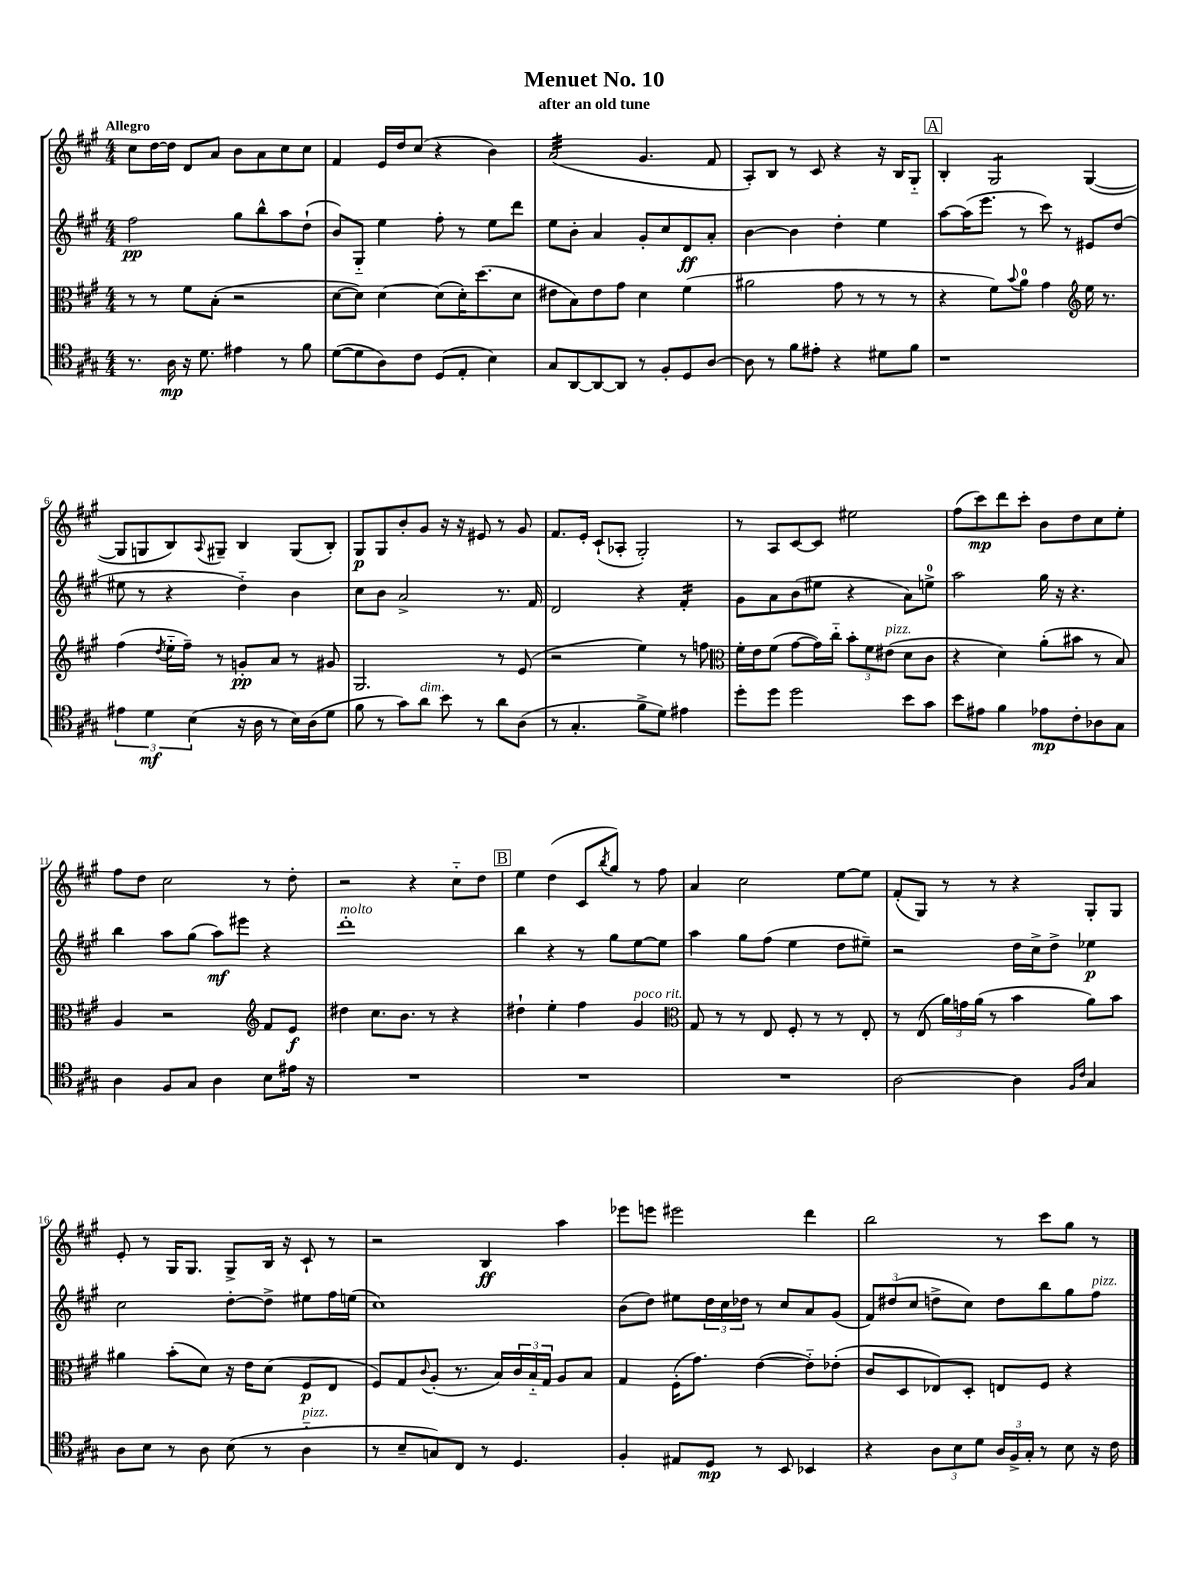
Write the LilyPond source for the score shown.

\header { title = "Menuet No. 10" subtitle = "after an old tune" }
<<
\new StaffGroup <<
\new Staff = "s0" {
    \clef treble \key a \major \numericTimeSignature \time 4/4 \tempo "Allegro"
    cis''8 d''16~ d''16 d'8 a'8 b'8 a'8 cis''8 cis''8 |
    fis'4 e'16 d''16 cis''8( r4 b'4) |
    a'2:32( gis'4. fis'8 |
    a8-.) b8 r8 cis'8 r4 r16 b16 gis8-_ |
    \mark \markup { \box "A" } b4-. gis2:8 gis4~( |
    gis8 g8 b8) \appoggiatura { a8 } gis8-- b4 gis8( b8-.) |
    gis8\p gis8 b'8-. gis'8 r16 r16 eis'8 r8 gis'8 |
    fis'8. e'16-. cis'8-!( aes8-. gis2-.) |
    r8 a8 cis'8~ cis'8 eis''2 |
    fis''8( cis'''8\mp) d'''8 cis'''8-. b'8 d''8 cis''8 e''8-. |
    fis''8 d''8 cis''2 r8 d''8-. |
    r2 r4 cis''8-_ d''8 |
    \mark \markup { \box "B" } e''4 d''4( cis'8 \acciaccatura { b''8 } gis''8) r8 fis''8 |
    a'4 cis''2 e''8~ e''8 |
    fis'8-.( gis8) r8 r8 r4 gis8-. gis8 |
    e'8-. r8 gis16 gis8. gis8-> b16 r16 cis'8-! r8 |
    r2 b4\ff a''4 |
    ees'''8 e'''8 eis'''2 d'''4 |
    b''2 r8 cis'''8 gis''8 r8 \bar "|." |
}
\new Staff = "s1" {
    \clef treble \key a \major \numericTimeSignature \time 4/4
    fis''2\pp gis''8 b''8-^ a''8 d''8-!( |
    b'8) gis8-_ e''4 fis''8-. r8 e''8 d'''8 |
    e''8 b'8-. a'4 gis'8-. cis''8 d'8\ff a'8-. |
    b'4~ b'4 d''4-. e''4 |
    \mark \markup { \box "A" } a''8~ a''16( e'''8. r8 cis'''8) r8 eis'8 d''8( |
    eis''8 r8 r4 d''4-_) b'4 |
    cis''8 b'8 a'2-> r8. fis'16 |
    d'2 r4 fis'4:16-. |
    gis'8 a'8 b'8( eis''8 r4 a'8) e''8-0-> |
    a''2 gis''16 r16 r4. |
    b''4 a''8 gis''8( a''8\mf) eis'''8 r4 |
    d'''1-.^\markup { \italic "molto" } |
    \mark \markup { \box "B" } b''4 r4 r8 gis''8 e''8~ e''8 |
    a''4 gis''8 fis''8( e''4 d''8 eis''8--) |
    r2 d''16 cis''16-> d''8-> ees''4\p |
    cis''2 d''8~-. d''8-> eis''8 fis''16 e''16( |
    cis''1) |
    b'8( d''8) eis''8 \tuplet 3/2 { d''16 cis''16 des''16 } r8 cis''8 a'8 gis'8( |
    \tuplet 3/2 { fis'8) dis''8( cis''8 } d''8-> cis''8) d''8 b''8 gis''8 fis''8^\markup { \italic "pizz." } \bar "|." |
}
\new Staff = "s2" {
    \clef alto \key a \major \numericTimeSignature \time 4/4
    r8 r8 fis'8 b8-.( r2 |
    d'8~ d'8) d'4~ d'8( d'16-.) d''8.( d'8 |
    eis'8 b8) eis'8 gis'8 d'4 fis'4( |
    ais'2 gis'8 r8 r8 r8 |
    \mark \markup { \box "A" } r4 fis'8) \appoggiatura { b'8 } a'8-0 gis'4 \clef treble e''16 r8. |
    fis''4( \acciaccatura { d''8 } e''16-_ fis''16--) r8 g'8-.\pp a'8 r8 gis'8 |
    gis2. r8 e'8( |
    r2 e''4) r8 f''8 |
    \clef alto fis'16-. e'16 fis'8( gis'8~ gis'16) cis''16-_ \tuplet 3/2 { b'8-. fis'8 eis'8^\markup { \italic "pizz." }( } d'8 cis'8 |
    r4 d'4) a'8-.( bis'8 r8 b8) |
    a4 r2 \clef treble fis'8 e'8\f |
    dis''4 cis''8. b'8. r8 r4 |
    \mark \markup { \box "B" } dis''4-! e''4-. fis''4 gis'4^\markup { \italic "poco rit." } |
    \clef alto gis8 r8 r8 e8 fis8-. r8 r8 e8-. |
    r8 e8( \tuplet 3/2 { a'16) g'16 a'16( } r8 b'4 a'8) b'8 |
    ais'4 b'8-.( d'8) r16 e'16 d'8( fis8\p e8 |
    fis8) gis8 \appoggiatura { cis'8 } a8-.( r8. b16) \tuplet 3/2 { cis'16 b16-_ gis16 } a8 b8 |
    gis4 fis16-.( gis'8.) e'4~( e'8-_) ees'8-.( |
    cis'8 d8 ees8) d8-. e8 fis8 r4 \bar "|." |
}
\new Staff = "s3" {
    \clef tenor \key a \major \numericTimeSignature \time 4/4
    r8. a16\mp r16 d'8. eis'4 r8 fis'8 |
    d'8~( d'8 a8) cis'8 d8( e8-. b4) |
    gis8 a,8~ a,8~ a,8 r8 fis8-. d8 a8~ |
    a8 r8 fis'8 eis'8-. r4 dis'8 fis'8 |
    \mark \markup { \box "A" } r1 |
    \tuplet 3/2 { eis'4 d'4\mf b4( } r16 a16 r8 b16) a16( d'8 |
    fis'8 r8 gis'8) a'8^\markup { \italic "dim." } b'8 r8 a'8 a8( |
    r8 gis4.-. fis'8-> d'8) eis'4 |
    d''8-. d''8 d''2 b'8 gis'8 |
    b'8 eis'8 fis'4 ees'8\mp cis'8-. aes8 gis8 |
    a4 fis8 gis8 a4 b8 eis'16 r16 |
    R1 |
    \mark \markup { \box "B" } R1 |
    R1 |
    a2~ a4 \grace { fis16 cis'16 } gis4 |
    a8 b8 r8 a8 b8( r8 a4-_^\markup { \italic "pizz." } |
    r8 b8-- g8) cis8 r8 d4. |
    fis4-. eis8 d8\mp r8 b,8 bes,4 |
    r4 \tuplet 3/2 { a8 b8 d'8 } \tuplet 3/2 { a16 fis16-> gis16-. } r8 b8 r16 cis'16 \bar "|." |
}
>>
>>
